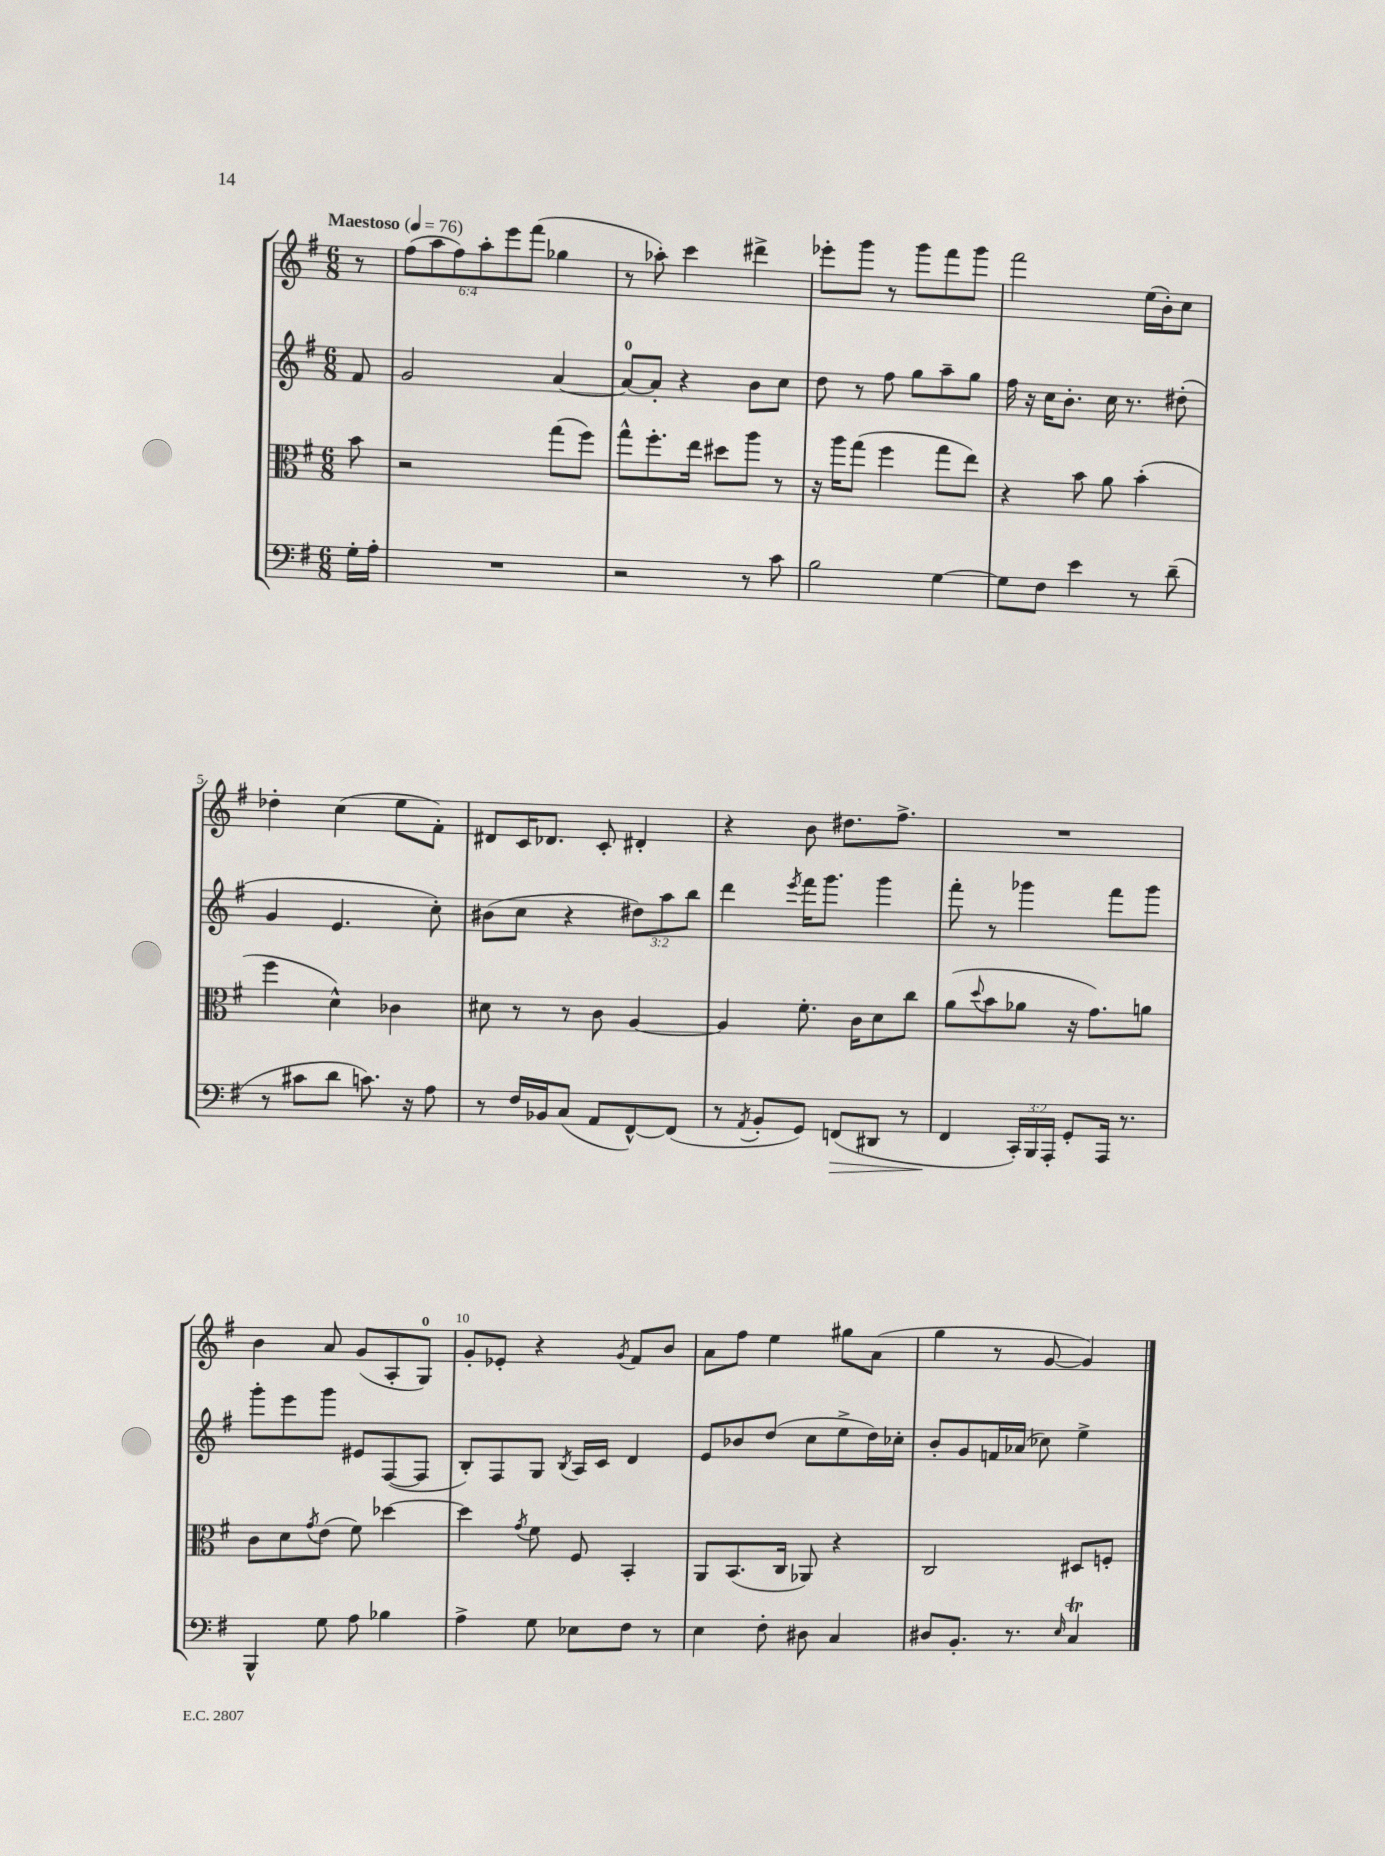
<<
\new StaffGroup <<
\new Staff = "s0" {
    \clef treble \key g \major \numericTimeSignature \time 6/8 \override Staff.TupletNumber.text = #tuplet-number::calc-fraction-text \partial 8 \tempo "Maestoso" 4 = 76
    r8 |
    \tuplet 6/4 { fis''8( a''8 fis''8) a''8-. e'''8 fis'''8( } ges''4 |
    r8 aes''8-.) c'''4 dis'''4-> |
    ees'''8-. g'''8 r8 g'''8 fis'''8 g'''8 |
    fis'''2 e''16( b'16-.) c''8 |
    des''4-. c''4( e''8 fis'8-.) |
    dis'8 c'16 des'8. c'8-. dis'4-. |
    r4 b'8 dis''8. fis''8.-> |
    R2. |
    b'4 a'8 g'8( a8-. g8-0) |
    g'8-. ees'8-. r4 \acciaccatura { g'8 } fis'8 b'8 |
    a'8 fis''8 e''4 gis''8 a'8( |
    g''4 r8 g'8~ g'4) \bar "|." |
}
\new Staff = "s1" {
    \clef treble \key g \major \numericTimeSignature \time 6/8 \override Staff.TupletNumber.text = #tuplet-number::calc-fraction-text \partial 8
    fis'8 |
    g'2 a'4~ |
    a'8-0~ a'8-. r4 b'8 c''8 |
    d''8 r8 fis''8 g''8 a''8-- g''8 |
    fis''16 r16 c''16 b'8.-. c''16 r8. dis''8-.( |
    g'4 e'4. c''8-.) |
    bis'8( c''8 r4 \tuplet 3/2 { dis''8) a''8 b''8 } |
    d'''4 \acciaccatura { e'''8 } fis'''16 g'''8. g'''4 |
    fis'''8-. r8 ges'''4 fis'''8 ges'''8 |
    g'''8-. e'''8 g'''8 eis'8 fis8~( fis8 |
    b8-.) fis8 g8 \acciaccatura { b8 } a16 c'16 d'4 |
    e'8 bes'8 d''8( c''8 e''8-> d''16) ces''16-. |
    b'8-. g'8 f'16 aes'16( ces''8) e''4-> \bar "|." |
}
\new Staff = "s2" {
    \clef alto \key g \major \numericTimeSignature \time 6/8 \partial 8
    b'8 |
    r2 g''8( fis''8) |
    g''8-^ fis''8.-. e''16 dis''8 a''8 r8 |
    r16 a''16 g''8( fis''4 g''8 e''8) |
    r4 b'8 a'8 b'4-.( |
    fis''4 d'4-^) ces'4 |
    dis'8 r8 r8 c'8 a4~ |
    a4 fis'8.-. c'16 d'8 c''8 |
    a'8( \appoggiatura { d''8 } b'8 aes'8 r16 g'8.) a'8 |
    c'8 d'8 \acciaccatura { g'8 } e'8( fis'8) des''4~ |
    des''4 \acciaccatura { g'8 } fis'8 fis8 b,4-. |
    a,8 b,8.( c16 aes,8) r4 |
    c2 dis8 f8-. \bar "|." |
}
\new Staff = "s3" {
    \clef bass \key g \major \numericTimeSignature \time 6/8 \override Staff.TupletNumber.text = #tuplet-number::calc-fraction-text \partial 8
    g16-. a16-. |
    R2. |
    r2 r8 c'8 |
    b2 g4~ |
    g8 fis8 e'4 r8 d'8--( |
    r8 cis'8 d'8 c'8.) r16 a8 |
    r8 fis16 bes,16 c8( a,8 fis,8~-^) fis,8( |
    r8 \acciaccatura { a,8 } b,8-. g,8) f,8\>( dis,8 r8 |
    fis,4\! \tuplet 3/2 { c,16-.) b,,16 a,,16-. } g,8-. a,,16 r8. |
    b,,4-^ g8 a8 bes4 |
    a4-> g8 ees8 fis8 r8 |
    e4 fis8-. dis8 c4 |
    dis8 b,8.-. r8. \grace { e16 } c4\trill \bar "|." |
}
>>
>>
\layout { \context { \Score \override BarNumber.break-visibility = ##(#f #t #t) barNumberVisibility = #(every-nth-bar-number-visible 5) } }
